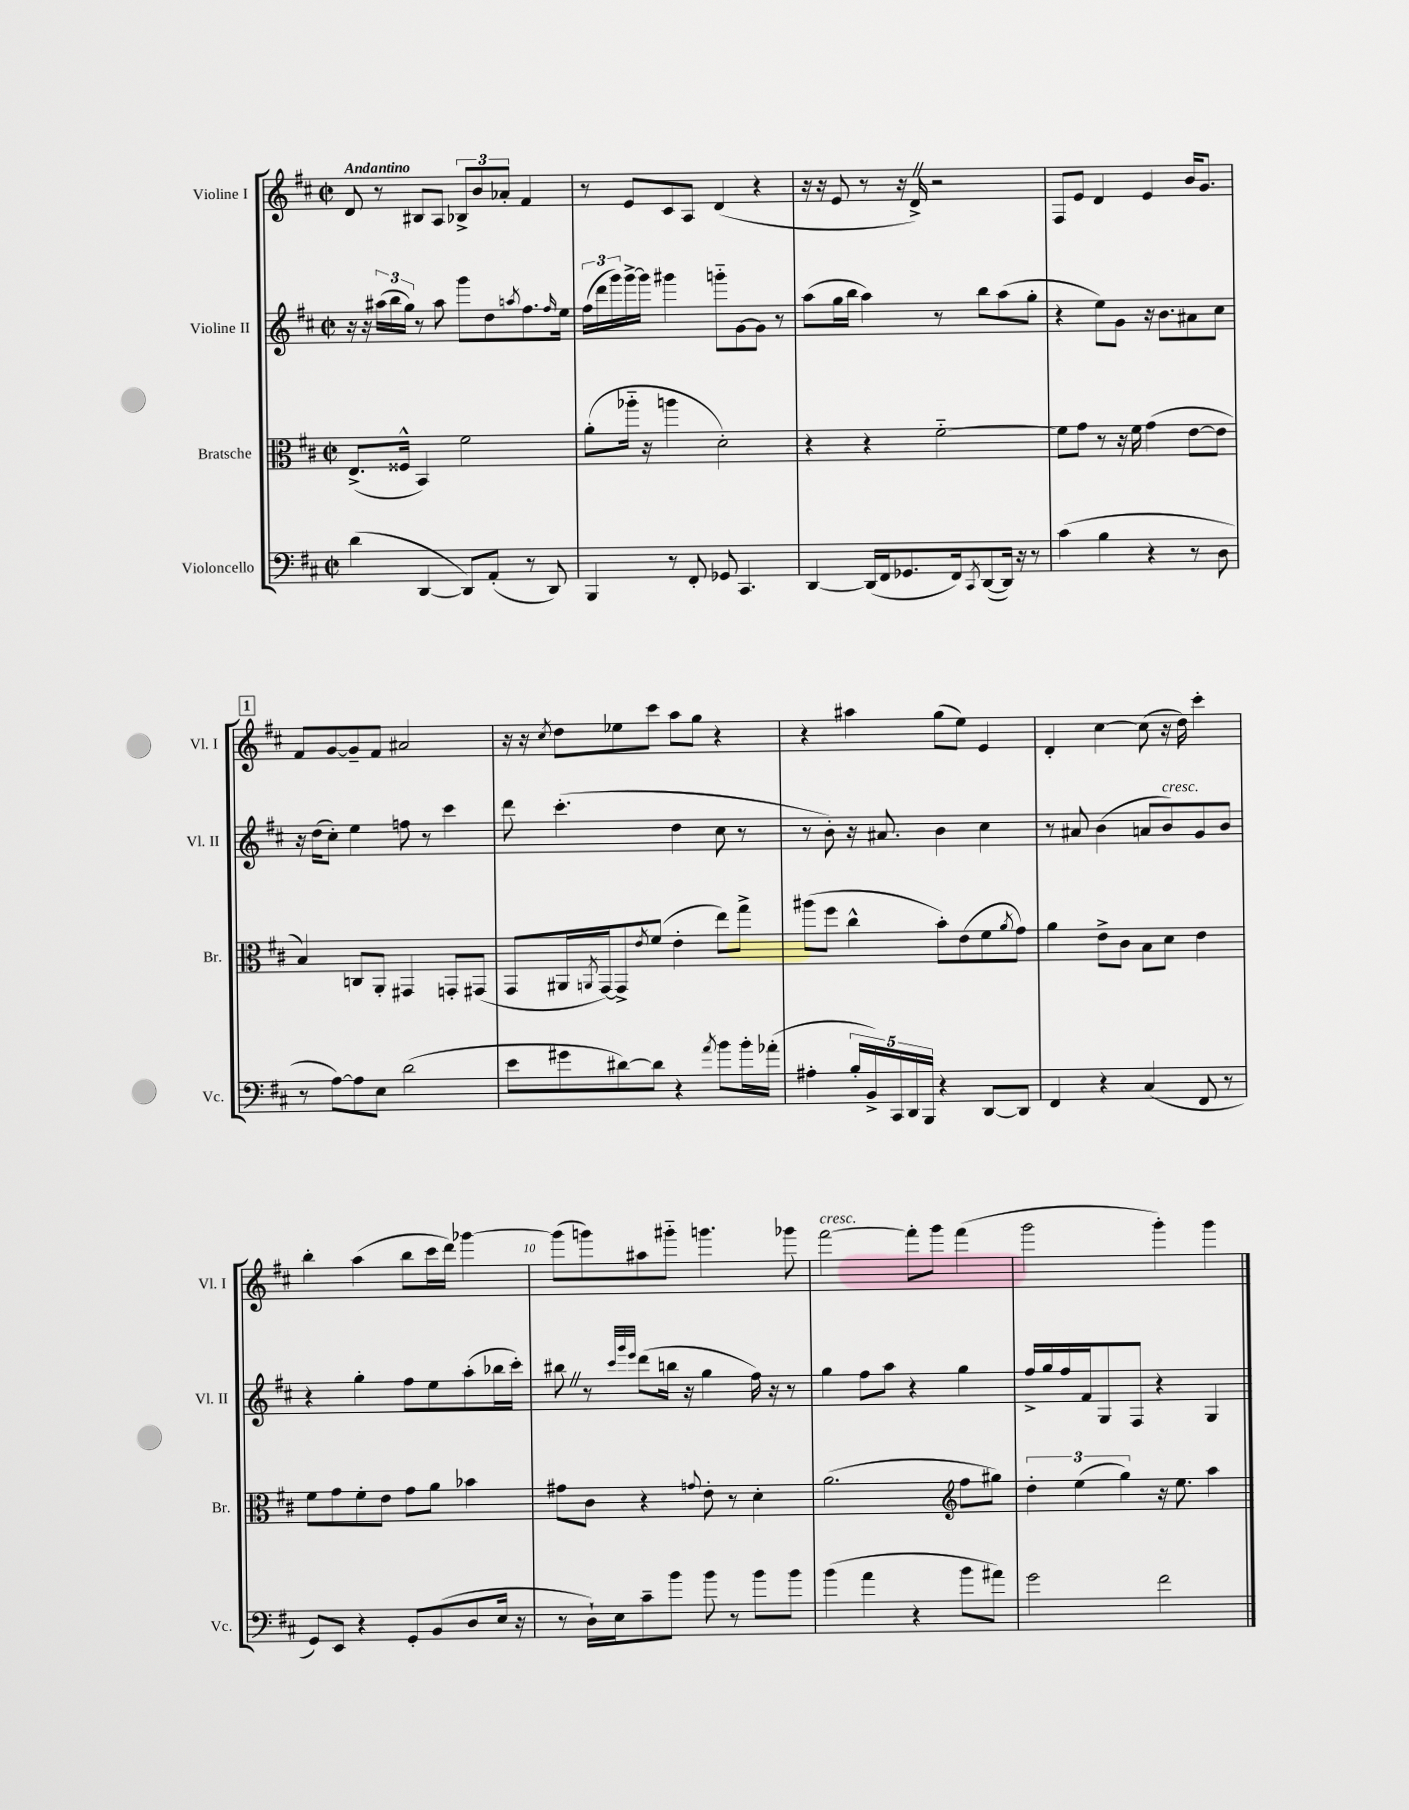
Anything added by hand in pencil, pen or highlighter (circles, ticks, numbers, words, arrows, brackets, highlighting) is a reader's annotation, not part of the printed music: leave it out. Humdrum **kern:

**kern	**kern	**kern	**kern
*staff4	*staff3	*staff2	*staff1
*clefF4	*clefC3	*clefG2	*clefG2
*k[f#c#]	*k[f#c#]	*k[f#c#]	*k[f#c#]
*M2/2	*M2/2	*M2/2	*M2/2
*met(c|)	*met(c|)	*met(c|)	*met(c|)
(4d\	(8.E^/L	16r	8d/
.	.	16r	.
.	.	(24aa#\LL	8r
.	.	24bb\	.
.	16F##^^/Jk	.	.
.	.	24gg\JJ)	.
[4DD/	4BB/)	8r	8B#/L
.	.	8aa#\	8A/J
8DD/]L)	2f#\	8ggg\L	12B-^/L
.	.	.	12b/
(8AA'/J	.	8dd\	.
.	.	.	12a-'/J
.	.	8qaa/	.
8r	.	8.ff#\	4f#/
8DD/)	.	.	.
.	.	16qqff#/	.
.	.	16ee\Jk	.
=	=	=	=
4BBB/	(8a'\L	(24ff#\LL	8r
.	.	24ddd\	.
.	.	24ggg\)	.
.	16aa-'~\Jk	[16ggg^\	8e/L
.	16r	16ggg\]JJ	.
8r	4aa\	4ggg#\	8c#/
8FF#'/	.	.	8A/J
8GG-/	2d'\)	8ggg'~\L	(4d/
4.CC#/	.	[8g\	.
.	.	8g\]J	4r
.	.	8r	.
=	=	=	=
[4DD/	4r	(8aa\L	16r
.	.	.	16r
.	.	16gg\L	8e/
.	.	16bb\JJ	.
(16DD/]LL	4r	4aa\)	8r
16FF#/J	.	.	.
8.GG-/	.	.	16r
.	.	.	16d^/)
.	[2f#'~\	8r	2r
16FF#/k)	.	.	.
8qCC#/	.	.	.
([8DD/	.	8bb\L	.
16DD/]Jk)	.	(8aa\	.
16r	.	.	.
8r	.	8gg'\J	.
=	=	=	=
(4c#\	8f#\]L	4r	8F#/L
.	8g\J	.	8e/J
4B\	8r	8ee\L)	4d/
.	16r	8g\J	.
.	16f#\	.	.
4r	(4g\	16r	4e/
.	.	8.b\L	.
8r	[8e\L	8a#\	16b/LK
.	.	.	8.g/J
8D\	8e\]J	8cc#\J	.
=	=	=	=
8r	4B/)	16r	8f#/L
.	.	(16dd\LK	.
[8A\L)	.	8cc#'\J)	[8g/
8A\]	8C/L	4ee\	8g~/]
8E\J	8AA'/J	.	8f#/J
(2d\	4GG#/	8ff\	2a#/
.	.	8r	.
.	8GG'/L	4ccc#\	.
.	(8GG#/J	.	.
=	=	=	=
8e\L	8GG/L	8ddd\	16r
.	.	.	16r
.	.	.	8qcc#/
8g#\	16AA#/L	(4.ccc#'\	8dd\L
.	8qAA/	.	.
.	[16GG/J)	.	.
[8d#\)	8GG^/]	.	8ee-\
.	8qe/	.	.
8d#\]J	(8f#/J	.	8ccc#\J
4r	4e'\	4dd\	8aa\L
.	.	.	8gg\J
8qa/	.	.	.
8b\L	8ee\L)	8cc#\	4r
16b'\L	8gg^\J	8r	.
(16a-'\JJ	.	.	.
=	=	=	=
4A#'\	(8aa#\L	8r	4r
.	8ff#\J	8b'\)	.
20B'/LL	4cc#^^\	16r	4aa#\
20BB^/)	.	.	.
.	.	8.a#/	.
20CC#/	.	.	.
20DD/	.	.	.
20BBB/JJ	.	.	.
4r	8b'\L)	4b\	(8gg\L
.	(8e\	.	8ee\J)
[8DD/L	8f#\	4cc#\	4e/
.	8qa/	.	.
8DD/]J	8g\J)	.	.
=	=	=	=
4FF#/	4a\	8r	4d'/
.	.	8a#/	.
4r	8e^\L	(4b\	[4cc#\
.	8c#\J	.	.
(4C#/	8B\L	8a/L	(8cc#\]
.	8d\J	8b/)	16r
.	.	.	16dd\)
8FF#/	4e\	8g/	4ccc#'\
8r	.	8b/J	.
=	=	=	=
8GG/L)	8f#\L	4r	4bb'\
8EE/J	8g\	.	.
4r	8f#'\	4gg'\	(4aa\
.	8e\J	.	.
8GG'/L	8g\L	8ff#\L	8bb\L
(8BB/	8a\J	8ee\	16ccc#\L
.	.	.	16ddd\JJ)
8D/	4b-\	(8aa'\	[4ggg-\
16E/Jk	.	16bb-\L	.
16r	.	16ccc#'\JJ)	.
=	=	=	=
8r	8g#\L	8bb#\	(8ggg-\]L
16D`\LL)	8c#\J	8r	8ggg\)
16E\J	.	.	.
.	.	32qqccc#/LLL	.
.	.	32qqggg/	.
.	.	32qqeee/JJJ	.
8c#~\	4r	(8ddd\L	8aa#\
8b\J	.	16bb\Jk	8ggg#'~\J
.	.	16r	.
.	8qqg/	.	.
8b\	8e'\	4gg\	4.ggg\
8r	8r	.	.
8b\L	4d'\	16ff#\)	.
.	.	16r	.
8b\J	.	8r	8ggg-\
=	=	=	=
(4b\	(2.a\	4gg\	[2fff#\
4a\	.	8ff#\L	.
.	.	8aa\J	.
4r	.	4r	8fff#'\]L
.	.	.	8ggg\J
*	*clefG2	*	*
8b\L	8ff#\L	4gg\	(4fff#\
8a#\J)	8gg#\J)	.	.
=	=	=	=
2g\	6dd'\	16ff#^/LL	2ggg\
.	.	16gg/	.
.	.	16ff#/	.
.	(6ee\	.	.
.	.	16f#/J	.
.	.	8G/	.
.	6gg\)	.	.
.	.	8F#/J	.
2f#\	16r	4r	4ggg'\)
.	8.ee\	.	.
.	4aa\	4G/	4ggg\
==	==	==	==
*-	*-	*-	*-
